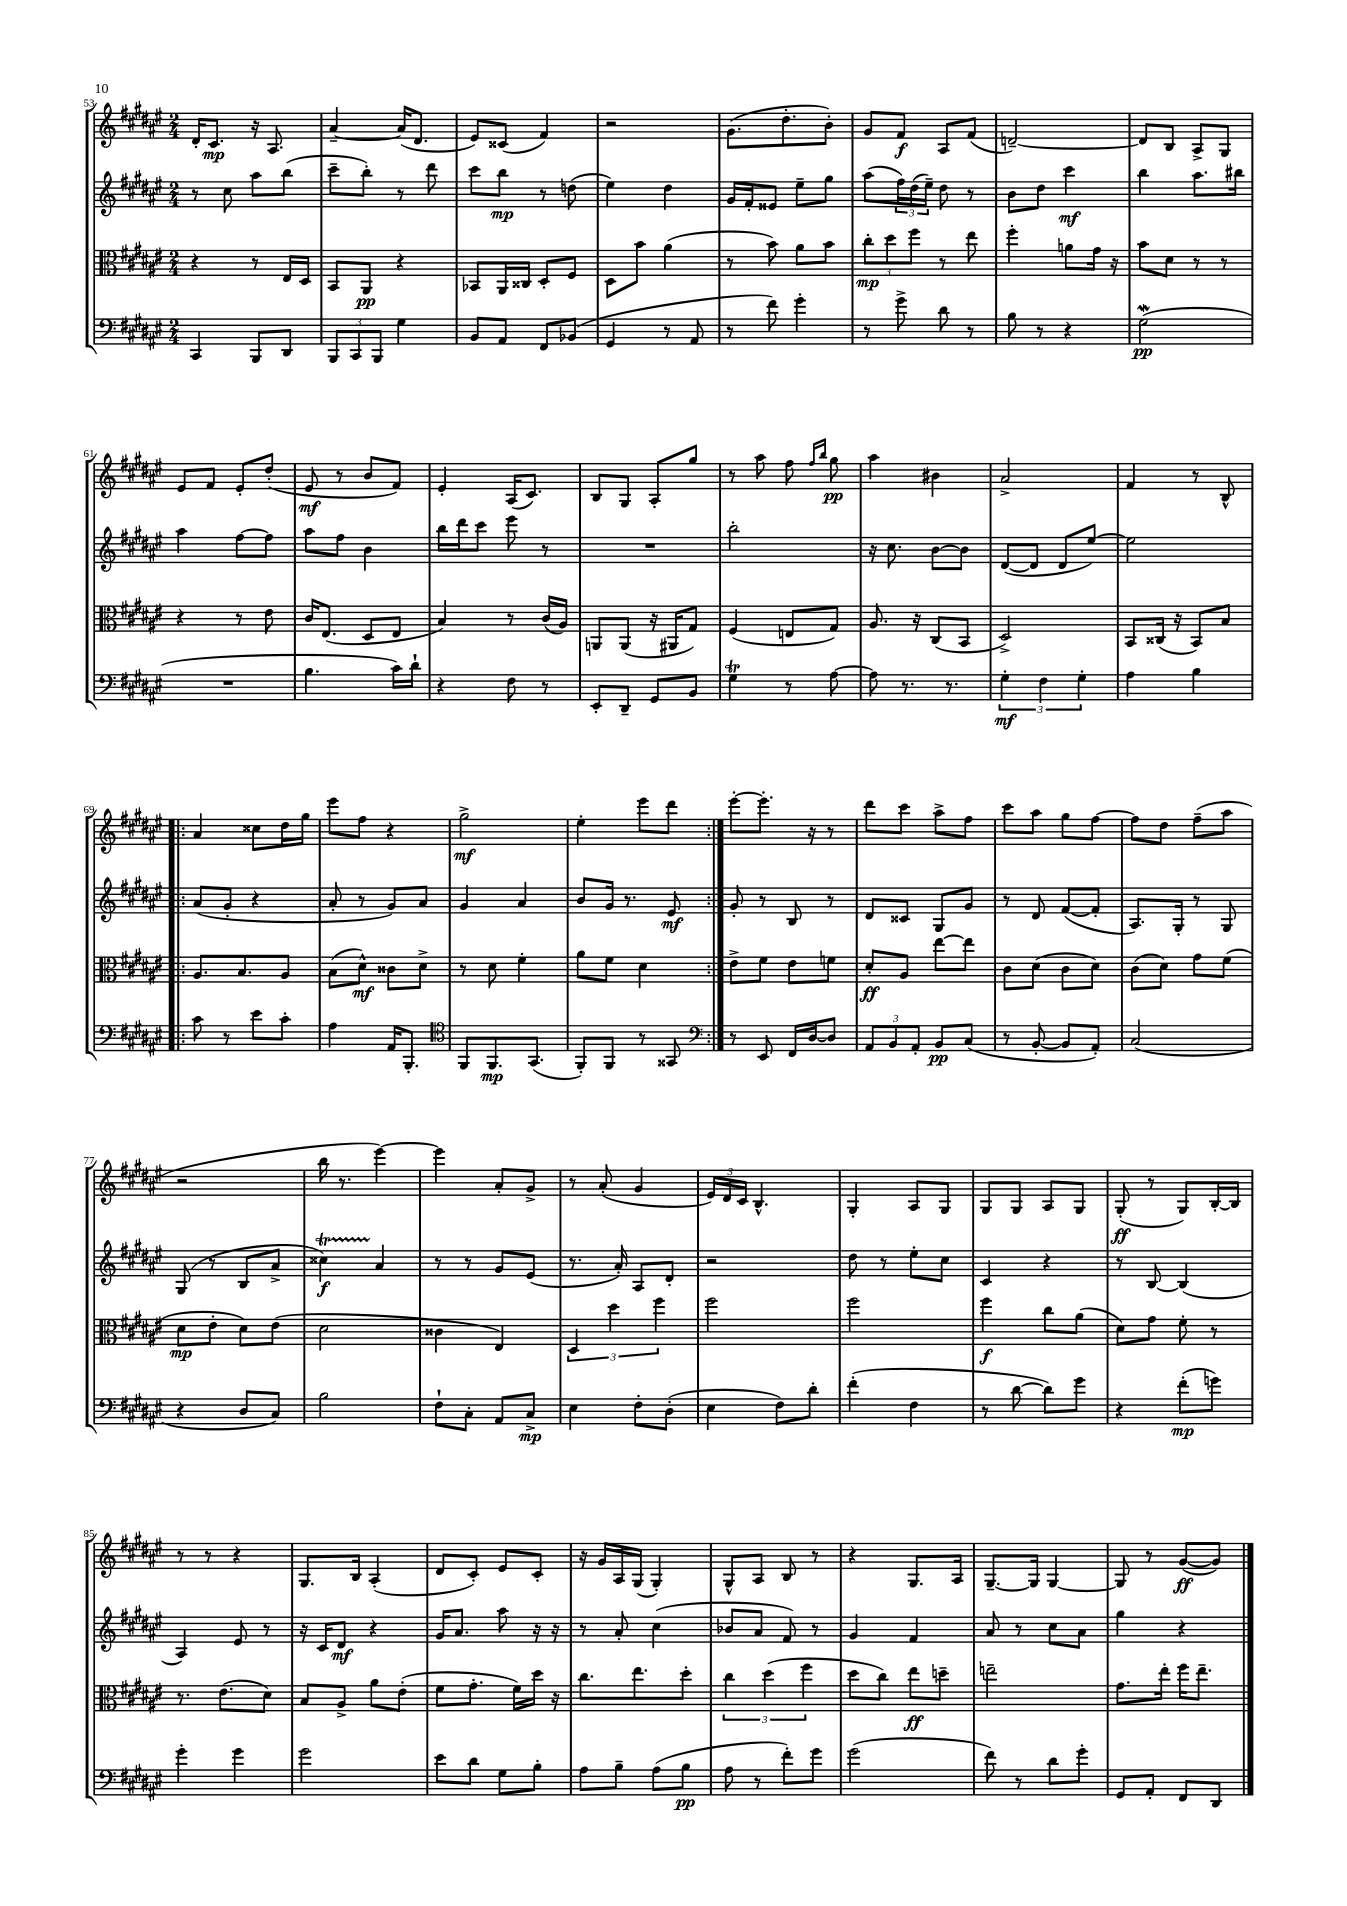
<<
\new StaffGroup <<
\new Staff = "s0" {
    \clef treble \key fis \major \numericTimeSignature \time 2/4
    dis'16-. cis'8.\mp r16 ais8. |
    ais'4~-- ais'16( dis'8. |
    eis'8) cisis'8( fis'4) |
    r2 |
    gis'8.( dis''8.-. b'8-.) |
    gis'8 fis'8\f ais8 fis'8( |
    d'2~--) |
    d'8 b8 ais8-> gis8 |
    eis'8 fis'8 eis'8-. dis''8-.( |
    eis'8\mf r8 b'8 fis'8) |
    eis'4-. ais16( cis'8.) |
    b8 gis8 ais8-. gis''8 |
    r8 ais''8 fis''8 \grace { fis''16 b''16 } gis''8\pp |
    ais''4 bis'4 |
    ais'2-> |
    fis'4 r8 b8-^ |
    \repeat volta 2 { ais'4 cisis''8 dis''16 gis''16 |
    eis'''8 fis''8 r4 |
    gis''2->\mf |
    eis''4-. eis'''8 dis'''8 | }
    eis'''8~-. eis'''8.-. r16 r8 |
    dis'''8 cis'''8 ais''8-> fis''8 |
    cis'''8 ais''8 gis''8 fis''8~ |
    fis''8 dis''8 fis''8--( ais''8 |
    r2 |
    b''16 r8. eis'''4~) |
    eis'''4 ais'8-. gis'8-> |
    r8 ais'8-.( gis'4 |
    \tuplet 3/2 { eis'16) dis'16 cis'16 } b4.-^ |
    gis4-. ais8 gis8 |
    gis8 gis8 ais8 gis8 |
    gis8-.\ff( r8 gis8) b16~-. b16 |
    r8 r8 r4 |
    gis8. b16 ais4-.( |
    dis'8 cis'8-.) eis'8 cis'8-. |
    r16 gis'16 ais16 gis16( gis4-.) |
    gis8-^ ais8 b8 r8 |
    r4 gis8. ais16 |
    gis8.~-- gis16 gis4~ |
    gis8 r8 gis'8~\ff( gis'8) \bar "|." |
}
\new Staff = "s1" {
    \clef treble \key fis \major \numericTimeSignature \time 2/4
    r8 cis''8 ais''8 b''8( |
    cis'''8-- b''8-.) r8 dis'''8 |
    cis'''8 b''8\mp r8 d''8( |
    eis''4) dis''4 |
    gis'16 fis'16-. eisis'8 eis''8-- gis''8 |
    ais''8( \tuplet 3/2 { fis''16) dis''16( eis''16--) } dis''8 r8 |
    b'8 dis''8 cis'''4\mf |
    b''4 ais''8. bis''16 |
    ais''4 fis''8~ fis''8 |
    ais''8 fis''8 b'4 |
    b''16 dis'''16 cis'''8 eis'''8 r8 |
    R2 |
    b''2-. |
    r16 cis''8. b'8~ b'8 |
    dis'8~( dis'8 dis'8 eis''8~) |
    eis''2 |
    \repeat volta 2 { ais'8( gis'8-. r4 |
    ais'8-. r8 gis'8) ais'8 |
    gis'4 ais'4 |
    b'8 gis'16 r8. eis'8\mf | }
    gis'8-. r8 b8 r8 |
    dis'8 cisis'8 gis8 gis'8 |
    r8 dis'8 fis'8~( fis'8-. |
    ais8.) gis16-. r8 gis8 |
    gis8( r8 b8 ais'8-> |
    cisis''4\startTrillSpan\f) ais'4\stopTrillSpan |
    r8 r8 gis'8 eis'8( |
    r8. ais'16-.) ais8 dis'8-. |
    r2 |
    dis''8 r8 eis''8-. cis''8 |
    cis'4 r4 |
    r8 b8~ b4( |
    ais4) eis'8 r8 |
    r16 cis'16 dis'8\mf r4 |
    gis'16 ais'8. ais''8 r16 r16 |
    r8 ais'8-. cis''4( |
    bes'8 ais'8 fis'8) r8 |
    gis'4 fis'4 |
    ais'8 r8 cis''8 ais'8 |
    gis''4 r4 \bar "|." |
}
\new Staff = "s2" {
    \clef alto \key fis \major \numericTimeSignature \time 2/4
    r4 r8 eis16 dis16 |
    b,8 ais,8\pp r4 |
    bes,8 ais,16 cisis16 dis8-. fis8 |
    dis8 b'8 ais'4( |
    r8 b'8) ais'8 b'8 |
    \tuplet 3/2 { cis''8-.\mp dis''8 fis''8 } r8 eis''8 |
    fis''4-. a'8 gis'16 r16 |
    b'8 dis'8 r8 r8 |
    r4 r8 eis'8 |
    cis'16 eis8.( dis8 eis8 |
    b4) r8 cis'16( ais16) |
    a,8 a,8( r16 ais,16 gis8) |
    fis4( e8 gis8) |
    ais8. r16 cis8( b,8 |
    dis2->) |
    b,8 cisis16( r16 b,8) b8 |
    \repeat volta 2 { ais8. b8. ais8 |
    b8( dis'8-^\mf) cisis'8 dis'8-> |
    r8 dis'8 fis'4-. |
    ais'8 fis'8 dis'4 | }
    eis'8-> fis'8 eis'8 f'8 |
    dis'8-.\ff ais8 eis''8~ eis''8 |
    cis'8 dis'8( cis'8 dis'8) |
    cis'8( dis'8) gis'8 fis'8( |
    dis'8\mp eis'8-. dis'8) eis'8( |
    dis'2 |
    cisis'4 eis4) |
    \tuplet 3/2 { dis4 dis''4 fis''4 } |
    fis''2 |
    fis''2 |
    fis''4\f cis''8 ais'8( |
    dis'8) gis'8 fis'8-. r8 |
    r8. eis'8.( dis'8) |
    b8 ais8-> ais'8 eis'8-.( |
    fis'8 gis'8.-. fis'16) dis''16 r16 |
    cis''8. eis''8. dis''8-. |
    \tuplet 3/2 { cis''4 dis''4( fis''4 } |
    dis''8 cis''8) eis''8\ff d''8-- |
    e''2-- |
    gis'8. eis''16-. fis''16 eis''8.-- \bar "|." |
}
\new Staff = "s3" {
    \clef bass \key fis \major \numericTimeSignature \time 2/4
    cis,4 b,,8 dis,8 |
    \tuplet 3/2 { b,,8 cis,8 b,,8 } gis4 |
    b,8 ais,8 fis,8 bes,8( |
    gis,4 r8 ais,8 |
    r8 fis'8) gis'4-. |
    r8 gis'8-> dis'8 r8 |
    b8 r8 r4 |
    gis2\mordent\pp( |
    R2 |
    b4. cis'16) dis'16-! |
    r4 fis8 r8 |
    eis,8-. dis,8-- gis,8 b,8 |
    gis4\trill r8 ais8~ |
    ais8 r8. r8. |
    \tuplet 3/2 { gis4-.\mf fis4 gis4-. } |
    ais4 b4 |
    \repeat volta 2 { cis'8 r8 eis'8 cis'8-. |
    ais4 ais,16 b,,8.-. |
    \clef tenor fis,8 fis,8.\mp gis,8.( |
    fis,8-.) fis,8 r8 gisis,8 | }
    \clef bass r8 eis,8 fis,16 dis16~ dis8 |
    \tuplet 3/2 { ais,8 b,8 ais,8-. } b,8\pp cis8( |
    r8 b,8~-. b,8 ais,8-.) |
    cis2( |
    r4 dis8 cis8) |
    b2 |
    fis8-! cis8-. ais,8 cis8->\mp |
    eis4 fis8-. dis8-.( |
    eis4 fis8) dis'8-. |
    fis'4-.( fis4 |
    r8 dis'8~ dis'8) gis'8 |
    r4 fis'8-.\mp( g'8) |
    gis'4-. gis'4 |
    gis'2 |
    eis'8 dis'8 gis8 b8-. |
    ais8 b8-- ais8( b8\pp |
    ais8 r8 fis'8-.) gis'8 |
    gis'2( |
    fis'8) r8 dis'8 gis'8-. |
    gis,8 ais,8-. fis,8 dis,8 \bar "|." |
}
>>
>>
\layout { \context { \Score currentBarNumber = #53 } }
